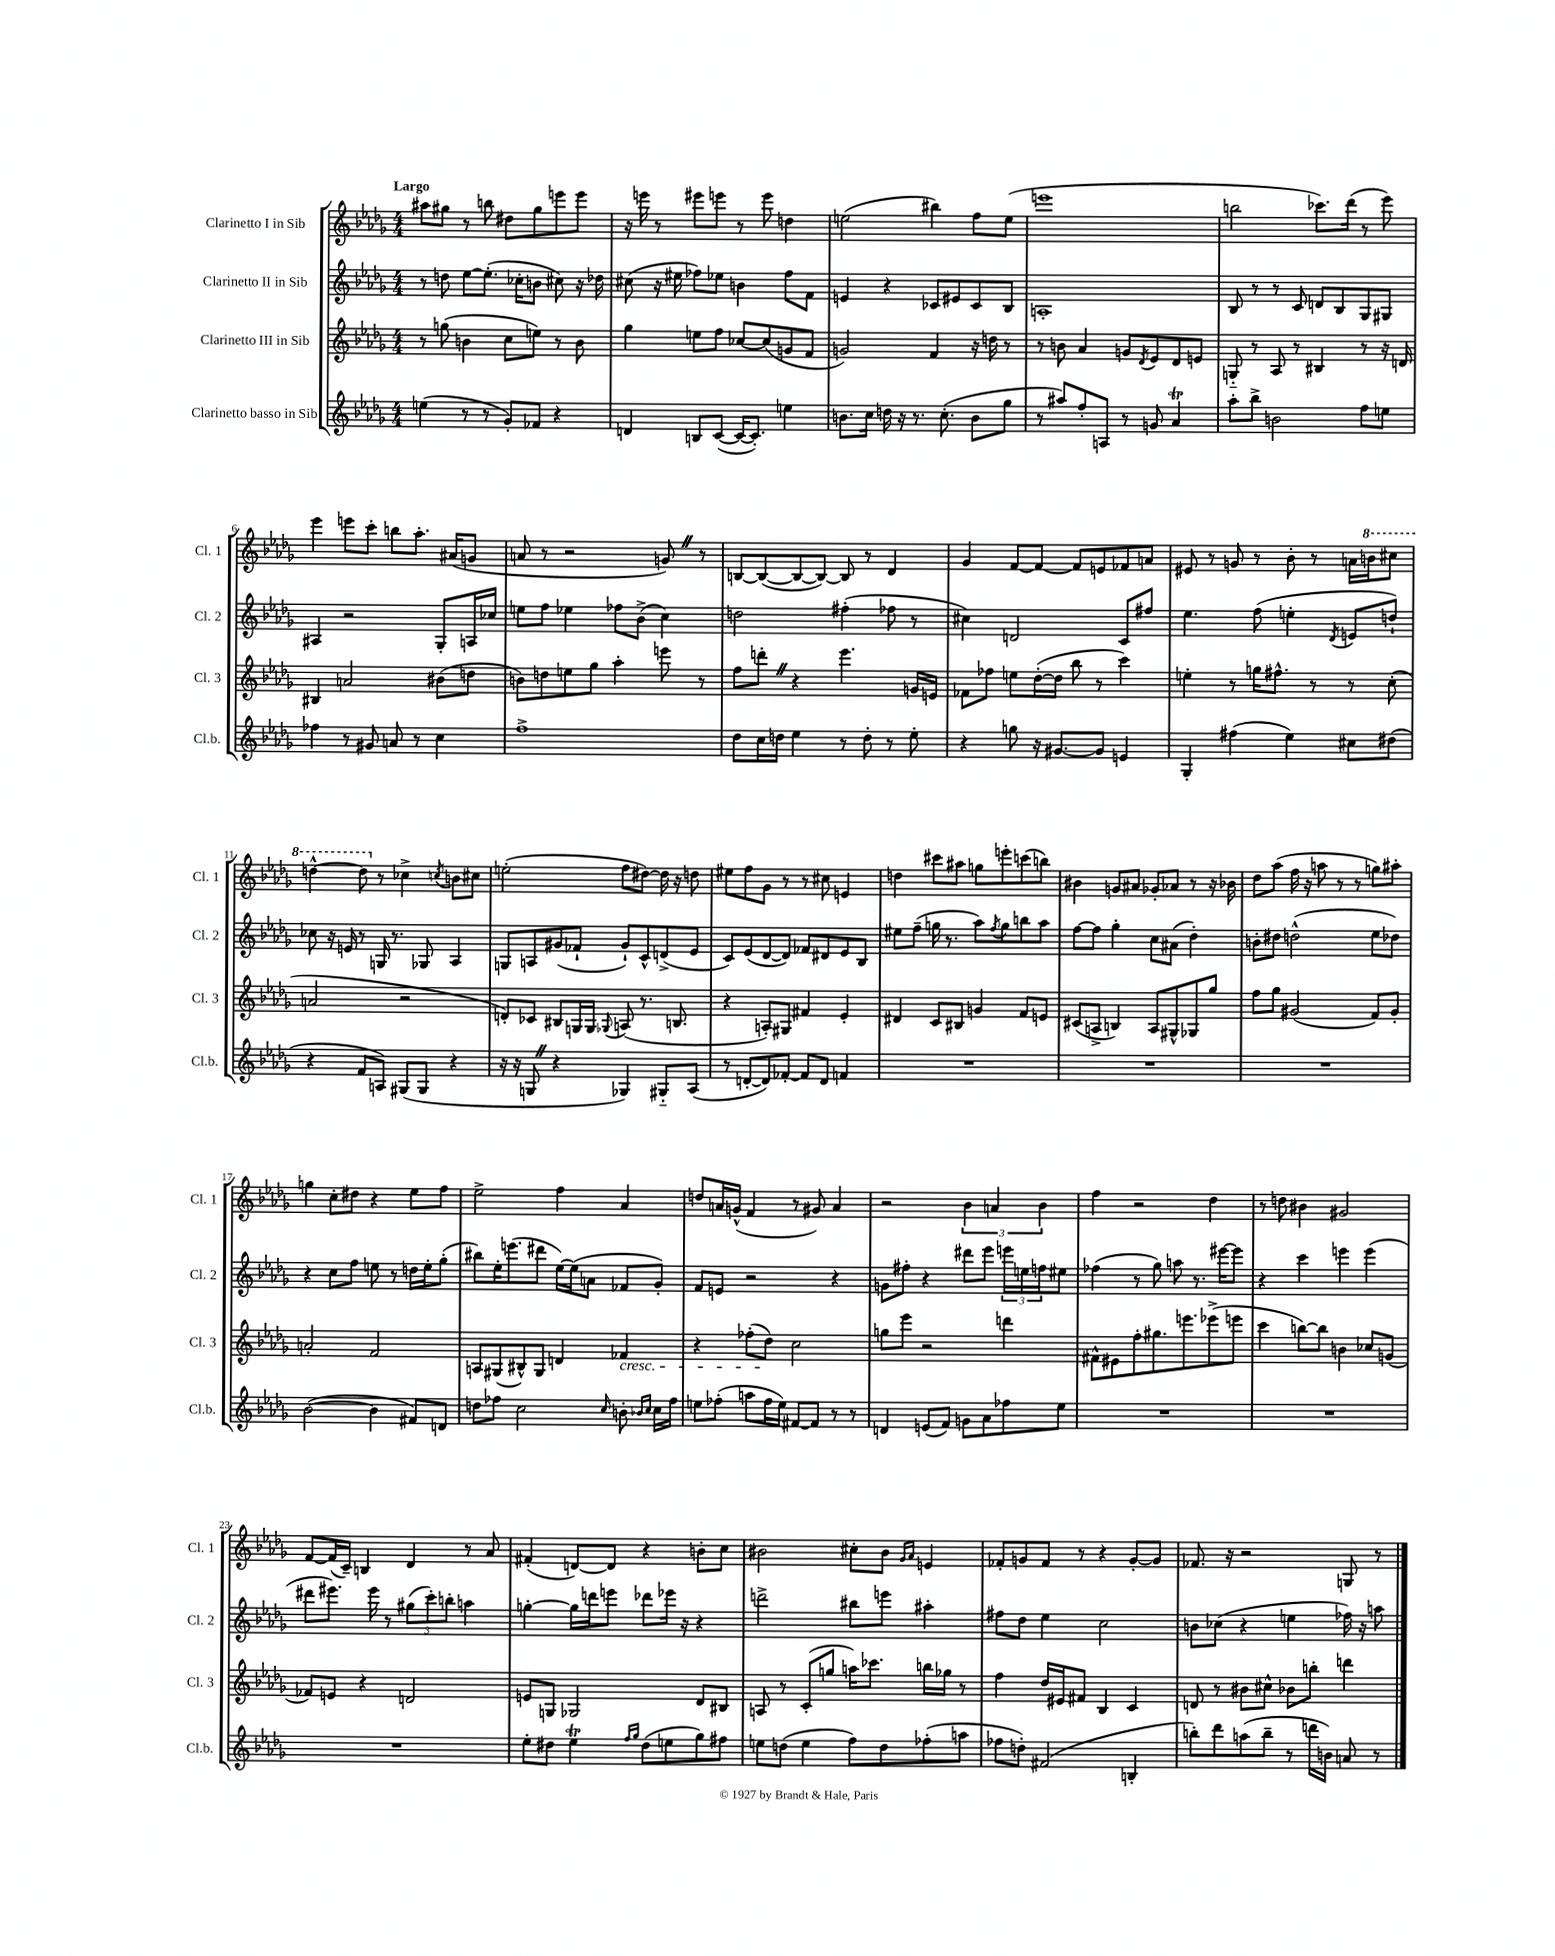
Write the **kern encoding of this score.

**kern	**kern	**kern	**kern
*part4	*part3	*part2	*part1
*staff4	*staff3	*staff2	*staff1
*I"Clarinetto basso in Sib	*I"Clarinetto III in Sib	*I"Clarinetto II in Sib	*I"Clarinetto I in Sib
*I'Cl.b.	*I'Cl. 3	*I'Cl. 2	*I'Cl. 1
*clefG2	*clefG2	*clefG2	*clefG2
*k[b-e-a-d-g-]	*k[b-e-a-d-g-]	*k[b-e-a-d-g-]	*k[b-e-a-d-g-]
*M4/4	*M4/4	*M4/4	*M4/4
=1	=1	=1	=1
!	!	!	!LO:TX:a:B:t=Largo
(4een\	8r	8r	8aa#X\L
.	(8ggn\	8ddn\	8gg#X\J
8r	4bn\	[8ee-\L	8r
8r	.	(8.ee-'\J]	8bbn\
8g-'/L)	8cc\L	.	8dd#X\L
.	.	16cc-X'\KL	.
8f-X/J	8een\J)	8bn\J	8gg#\
4r	8r	8cc#X\)	8eeen\
.	8b\	16r	8eee\J
.	.	16dd-X\	.
=2	=2	=2	=2
4dn/	4gg-\	(8cc#X\	16r
.	.	.	16eeen\
.	.	16r	8r
.	.	16ee#X\	.
8Bn/L	8een\L	8ff-X\L)	8eee#X\L
([8c/J	8ff\J	8ee-X\J	8eeen\J
16c/KL_	[8cc-X/L	4bn\	8r
8.c'/J])	.	.	.
.	(8cc-/]	.	8eee\
4een\	8gn/	8ff-\L	4ddn\
.	8f/J	8f\J	.
=3	=3	=3	=3
8.bn\L	2gn/)	4en/	(2een\
16cc\Jk	.	.	.
16ddn\	.	4r	.
16r	.	.	.
8.r	.	.	.
.	4f/	8c-X/L	4bb#X\)
(8.cc'\	.	.	.
.	.	8e#X/	.
8b\L	16r	8c-/	8ff\L
.	16ddn\	.	.
8gg-\J	8r	8B-/J	(8ee\J
=4	=4	=4	=4
8r	8r	1An'	1eeen
8aa#X/L)	8bn\	.	.
8ff'/	4a-/	.	.
8An/J	.	.	.
8r	8gn/L	.	.
.	8qd-/	.	.
8gn/	8e-/	.	.
4a-T/	8d-/	.	.
.	8en/J	.	.
=5	=5	=5	=5
8aa-'\L	8Gn/	8B-/	2bbn\
8bb-^\J	8r	8r	.
2bn\	8A-/	8r	.
.	8r	8c/	.
.	4B#X/	8dn/L	8.ccc-X\L)
.	.	8B-/	.
.	.	.	(16ddd-\Jk
8ff\L	8r	8G-/	8r
8een\J	16r	8G#X/J	8eee-\)
.	16dn/	.	.
!!LO:LB:g=z
=6	=6	=6	=6
4ff-X\	4B#X/	4A#X/	4eee-\
8r	2an/	2r	8eeen\L
8g#X/	.	.	8ccc'\J
8an/	.	.	8bbn\L
8r	.	.	8.aa-'\J
4cc\	(8b#X\L	8G-'/L	.
.	.	.	(16a#X/KL
.	8ddn\J	16An/L	8gn/J
.	.	16cc-X/JJ	.
=7	=7	=7	=7
1ff^	8bn\L)	8een\L	8an/
.	8ddn\	8ff\J	8r
.	8een\	4ee-X\	2r
.	8gg-\J	.	.
.	4aa-'\	8ff-X\L	.
.	.	(8b-^\J	.
.	8eeen\	4cc\)	8gnZ/)
.	8r	.	8r
=8	=8	=8	=8
8dd-\L	8ff\L	2ddn\	[8Bn/L
16cc\L	8dddn'Z\J	.	(8B/_
16ddn\JJ	.	.	.
4ee-\	4r	.	8B/_
.	.	.	8B/J_)
8r	4.eee-\	(4ff#X'\	8B/]
8dd'\	.	.	8r
8r	.	8ff-X\	4d-/
8ee-'\	16gn/LL	8r	.
.	16en/JJ	.	.
=9	=9	=9	=9
4r	8f-X\L	4cc#X\)	4g-/
.	8ff-X\J	.	.
8ggn\	8een\L	2dn/	[8f/L
16r	([16dd-'\L	.	8f/J_
[8.g#X/L	16dd-\JJ]	.	.
.	8bb-\	.	8f/L]
8g#/J]	8r	.	8en/
4en/	4ccc\)	8c/L	8f-X/
.	.	8ff#X/J	8an/J
=10	=10	=10	=10
4G-'/	4een'\	4.ee-\	8e#X/
.	.	.	8r
(4ff#X\	8r	.	8gn/
.	16ggn\KL	(8ff\	8r
.	8.ff#X^^\J	.	.
4ee-\)	.	4een'\	8b-'\
.	8r	.	8r
.	.	8qd-/	.
8cc#X\L	8r	8en/L	16an\LL
*	*	*	*8va
.	.	.	16bbn\J
(8dd#X\J	(8cc'\	8ddn`/J)	8ccc#X\J
!!LO:LB:g=z
=11	=11	=11	=11
4r	2an/	8cc-X\	[4dddn^^\
.	.	16r	.
.	.	16en/	.
8f/L	.	8r	8ddd\]
*	*	*	*X8va
8An/J)	.	16Gn/	8r
.	.	8.r	.
(8G#X/L	2r	.	4cc-X^\
8G#/J	.	8G-X/	.
.	.	.	8qccn/
4r	.	4A-/	8bn\L
.	.	.	8cc#X\J
=12	=12	=12	=12
16r	8dn'/L)	8Gn/L	(2een'\
16r	.	.	.
8GnZ/	8c-X/J	8An/	.
4r	8B#X/L	(8g#X/	.
.	16Gn/L	8f-X`/J	.
.	16G/JJ	.	.
.	8qqG-X/	.	.
4G-X/)	(8An/	8g#`/L)	8ff\L
.	8.r	8c^^/	[8dd#X\J)
8G#X/L	.	(8dn^/	16dd#\]
.	8.Bn/	.	16r
(8A-/J	.	8e-/J	8ddn\
=13	=13	=13	=13
8r	4r	8c/L)	8ee#X\L
[8dn'/L	.	(8e-/	8ff\
8d/])	8An'/L)	[8d-/	8g-\J
[8f-X'/J	8G#X/J	8d-/J])	8r
8f-/L]	4f#X/	8f-X/L	8r
8d/J	.	8d#X/	8cc#X\
4fn/	4e-'/	8e-/	4en/
.	.	8B-/J	.
=14	=14	=14	=14
1r	4d#X/	8ee#X\L	4ddn\
.	.	(8ff~\J	.
.	8c/L	16ggn\	8ccc#X\L
.	.	8.r	.
.	8B#X/J	.	8aa#X\J
.	4gn/	8aa-\L)	8ggn\L
.	.	8qff/	.
.	.	8gg\	8eeen'\
.	8f/L	8bbn\	(8cccn\
.	8en/J	8aa-\J	8bbn\J)
=15	=15	=15	=15
1r	(8c#X/L	[8ff\L	4b#X\
.	8An^/J	8ff\J]	.
.	4Bn/)	4gg-'\	8gn/L
.	.	.	8a#X/J
.	8A/L	8cc\L	8g-X'/L
.	8G#X^^/	(8a#X\J	8a-X/J
.	8G-X/	4dd-'\)	8r
.	8gg-/J	.	16r
.	.	.	16b-X\
=16	=16	=16	=16
1r	8ff\L	8bn'\L	8dd-\L
.	8gg-\J	8dd#X\J	(8aa-\J
.	(2g#X/	(2ddn^^\	16ff\
.	.	.	16r
.	.	.	8aan\
.	.	.	8r
.	.	.	8r
.	8f/L)	8ee-\L	8ggn\L)
.	8g#'/J	8dd-X\J)	8aa#X'\J
!!LO:LB:g=z
=17	=17	=17	=17
([2b-\	2an'/	4r	4ggn\
.	.	8cc\L	8cc'\L
.	.	8ff\J	8dd#X\J
4b-\]	2f/	8een\	4r
.	.	8r	.
8f#X/L)	.	16ddn\LL	8ee-\L
.	.	16ee'\J	.
8dn/J	.	(8gg-'\J	8ff\J
=18	=18	=18	=18
8ddn\L	8An/L	8bb#X\L)	2ee-^\
8ff-X\J	(8G#X/	16ee-'\K	.
.	.	(8.eeen\	.
2cc\	8B#X^^/)	.	.
.	8G#/J	8ddd#X\J	.
.	4dn/	[16ee-\LL)	4ff\
.	.	(16ee-\J]	.
.	.	8an\J	.
16qqcc/	.	.	.
!	!LO:TX:b:i:t=cresc.	!	!
8bn'\	4f-X/	8f-X/L	4a-/
16qqb-X/LL	.	.	.
16qqcc/JJ	.	.	.
16cc\LL	.	8g-'/J)	.
16ff-\JJ	.	.	.
=19	=19	=19	=19
8een\L	4r	8f/L	8ddn/L
(8ff-X'\J	.	8en/J	16an/L
.	.	.	(16gn^^/JJ
8aan\L	(8ff-X'\L	2r	4f/
16ff-\L	8dd-\J)	.	.
16ee\JJ)	.	.	.
[8f#X/L	2cc\	.	8r
8f#/J]	.	.	8g#X/)
8r	.	4r	4a/
8r	.	.	.
=20	=20	=20	=20
4dn/	8ggn\L	8gn\L	2r
.	8eee-\J	8ff#X'\J	.
(8en/L	2r	4r	.
8f/J)	.	.	.
8gn\L	.	8ddd#X\L	6b-\
8a-\	.	8eee-\J	.
.	.	.	6an/
8ff-X\	4dddn\	24eeen\LL	.
.	.	24een\	.
.	.	24ffn\J	6b-\
8ee-\J	.	8ee#X\J	.
=21	=21	=21	=21
1r	8f#X^^\L	(4ff-X\	4ff\
.	8e#X\	.	.
.	8ff'\	8r	2r
.	8.gg#X\	8gg-\)	.
.	.	8aan\	.
.	8.eeen\	.	.
.	.	8.r	.
.	(8eee-X^\	.	4dd-\
.	.	[16eee#X\KL	.
.	8eeen\J	8eee#\J]	.
=22	=22	=22	=22
1r	4ccc\	4r	8r
.	.	.	8ddn\
.	[8bbn\L)	4ccc\	4b#X\
.	8bb\J]	.	.
.	4bn\	4eeen\	2g#X/
.	8cc-X/L	(4eee\	.
.	(8gn/J	.	.
!!LO:LB:g=z
=23	=23	=23	=23
1r	8f-X/L)	8ddd#X\L	[8f/L
.	8en/J	8.eee#X\J)	(16f/L]
.	.	.	16c~/JJ)
.	4r	.	4Bn/
.	.	16eee#\	.
.	.	8r	.
.	2dn/	(12gg#X\L	4d-/
.	.	12ccc'\)	.
.	.	12bbn'\J	.
.	.	4aan\	8r
.	.	.	8a-/
=24	=24	=24	=24
8ee-'\L	8en/L	[4ggn'\	(4f#X'/
8dd#X\J	8Gn/J	.	.
4ee-T\	2G-X/	16gg\LL]	[8dn/L)
.	.	16dddn\J	.
.	.	8eeen\J	8d/J]
16qqff/LL	.	.	.
16qqgg-/JJ	.	.	.
(8dd#\L	.	8ddd-X\L	4r
8een\	.	16eee-X\Jk	.
.	.	16r	.
8gg-\)	8d-/L	4r	8bn'\L
8ff#X\J	8B#X/J	.	8cc\J
=25	=25	=25	=25
8een\L	8An/	2dddn^\	2b#X\
(8ddn\J	8r	.	.
4ee\	(8c'/L	.	.
.	8ggn/J	.	.
8ff\L)	16aan\KL)	8bb#X\L	8cc#X'\L
.	8.ccc-X\J	.	.
8dd\	.	8eeen\J	8b#\J
.	.	.	16qqg-/LL
.	.	.	16qqa-/JJ
(8ff-X'\	16bbn\LL	4aa#X'\	4en/
.	16gg-X\JJ	.	.
8aan\J	8r	.	.
=26	=26	=26	=26
8ff-X\L	4ff\	8ff#X\L	8f-X'/L
8ddn'\J)	.	8dd-\J	8gn/
(2f#X/	16dd-/LL	4ee-\	8f-/J
.	16e#X/J	.	.
.	8f#X/J	.	8r
.	4B-/	2cc\	4r
4Bn'/	4c/	.	[8g'/L
.	.	.	8g/J]
=27	=27	=27	=27
8bbn'\L)	8dn/	8bn\L	8.f-X/
8ddd-\	8r	(8cc-X\J	.
.	.	.	16r
(8aan\	8b#X\L	4r	2r
8bb~\J	8cc#X^^\J	.	.
8r	8b-X\L	4een\	.
16dddn\LL	8bbn'\J	.	.
16bn\JJ)	.	.	.
8an/	4dddn\	16ff-X\)	8Gn/
.	.	16r	.
8r	.	8aan\	8r
==	==	==	==
*-	*-	*-	*-
